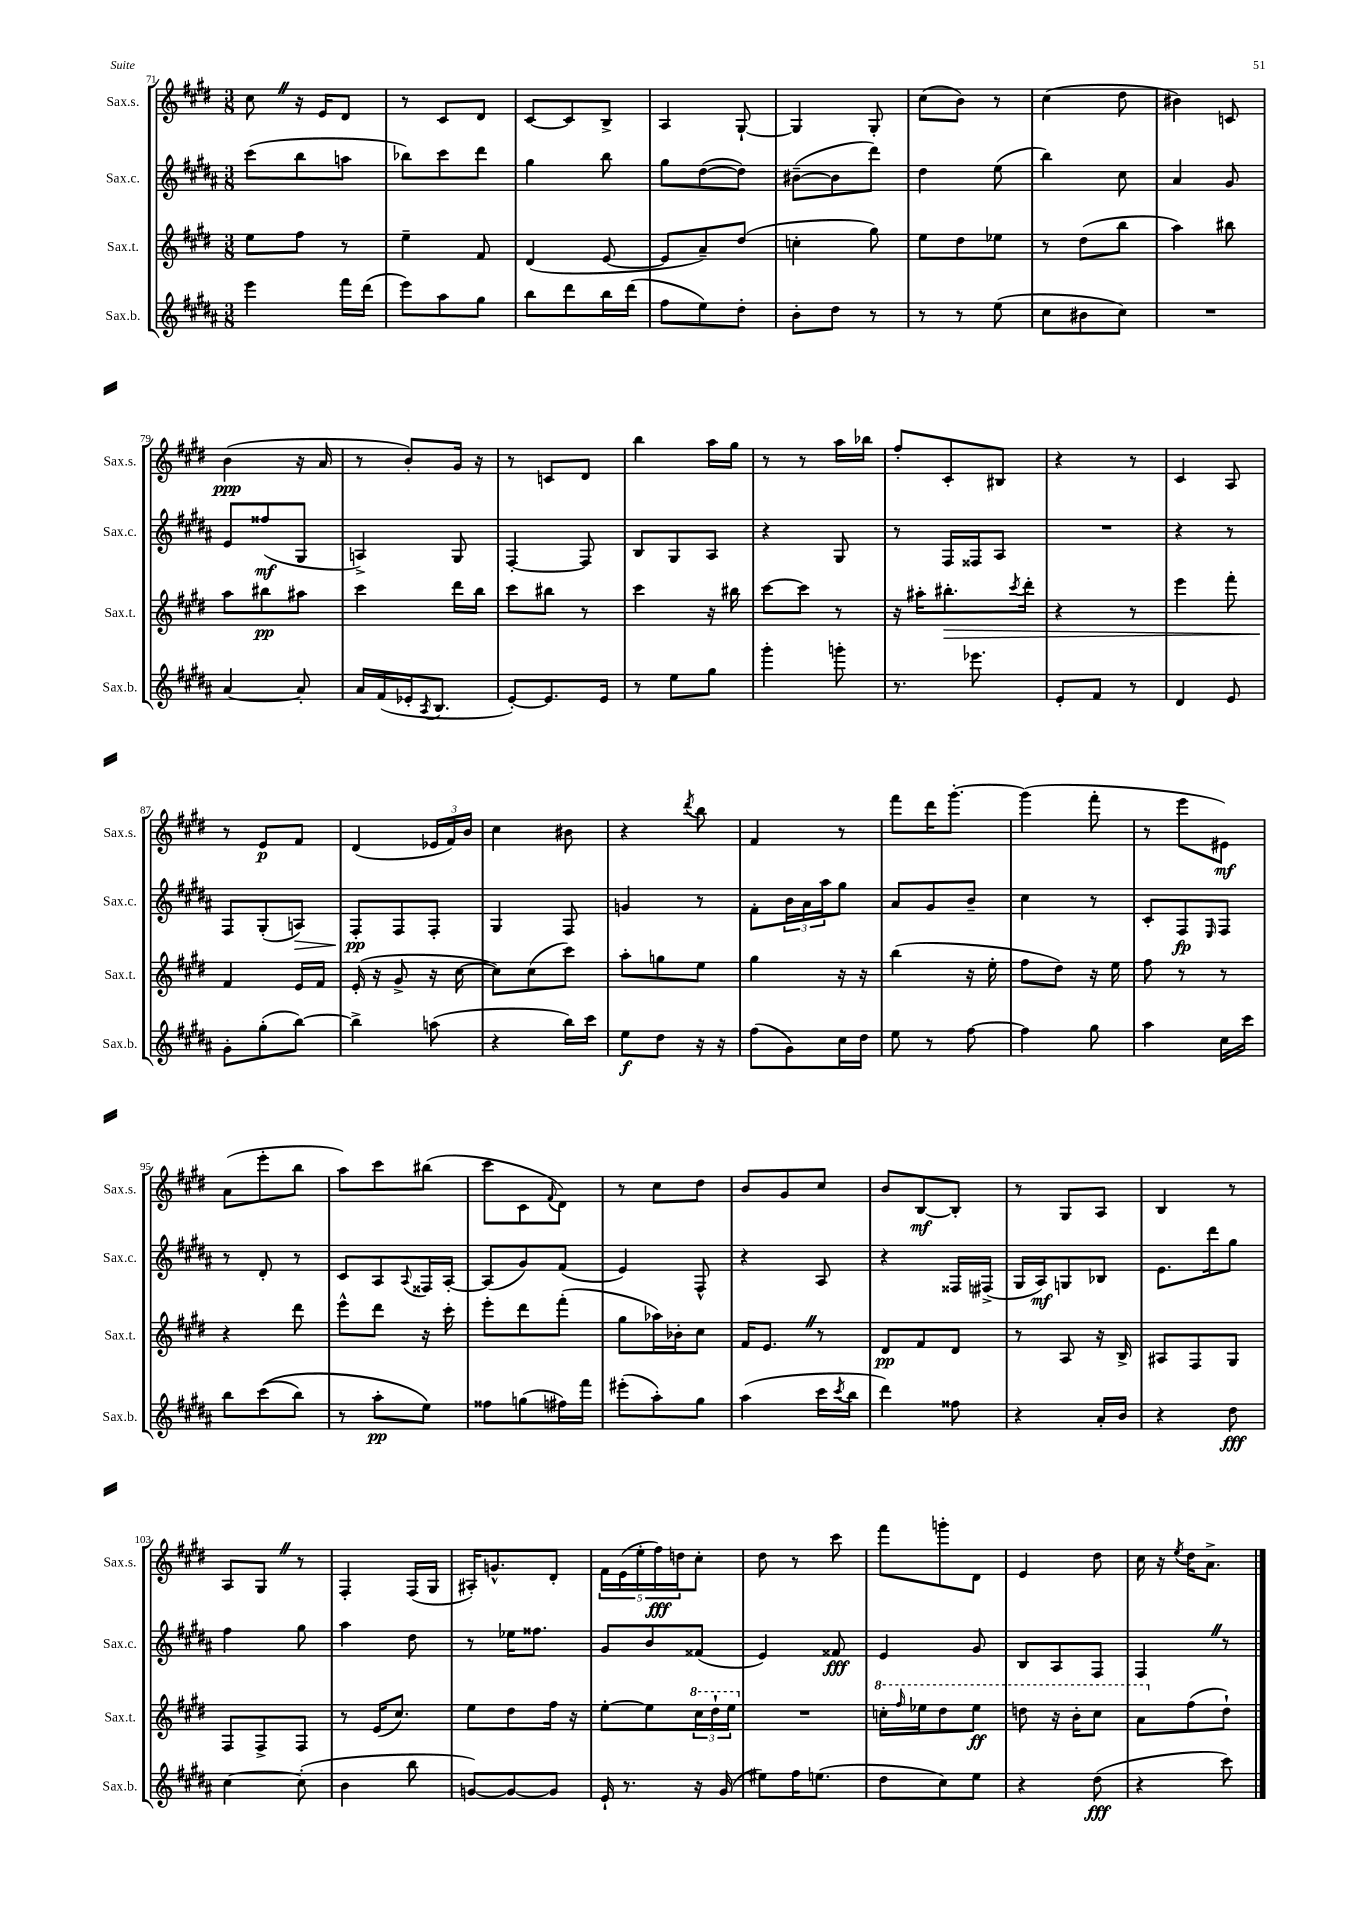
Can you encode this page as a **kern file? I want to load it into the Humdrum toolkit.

**kern	**kern	**kern	**kern
*staff4	*staff3	*staff2	*staff1
*clefG2	*clefG2	*clefG2	*clefG2
*k[f#c#g#d#a#]	*k[f#c#g#d#]	*k[f#c#g#d#a#]	*k[f#c#g#d#]
*M3/8	*M3/8	*M3/8	*M3/8
4eee	8ee	(8ccc#	8cc#
.	8ff#	8bb	16r
.	.	.	16e
16fff#	8r	8aa	8d#
(16ddd#	.	.	.
=	=	=	=
8eee)	4ee~	8bb-)	8r
8aa#	.	8ccc#	8c#
8gg#	8f#	8ddd#	8d#
=	=	=	=
8bb	(4d#	4gg#	[8c#
8ddd#	.	.	8c#]
16bb	[8e	8bb	8B^
(16ddd#	.	.	.
=	=	=	=
8ff#	8e]	8gg#	4A
8ee)	8a~)	([8dd#	.
8dd#'	(8dd#	8dd#])	[8G#`
=	=	=	=
8b'	4cc'	([8b#~	4G#]
8dd#	.	8b#]	.
8r	8gg#)	8ddd#)	8G#'
=	=	=	=
8r	8ee	4dd#	(8cc#
8r	8dd#	.	8b)
(8ee	8ee-	(8ee	8r
=	=	=	=
8cc#	8r	4bb)	(4cc#
8b#	(8dd#	.	.
8cc#)	8bb	8cc#	8dd#
=	=	=	=
4.r	4aa)	4a#	4b#)
.	8bb#	8g#	8c
=	=	=	=
[4a#	8aa	8e	(4b
.	8bb#	(8ff##	.
8a#']	8aa#	8G#	16r
.	.	.	16a
=	=	=	=
16a#	4ccc#	4A^)	8r
(16f#	.	.	.
16e-'	.	.	8b')
8qA#	.	.	.
8.B	.	.	.
.	16ddd#	8G#	16g#
.	16bb	.	16r
=	=	=	=
[8e')	8ccc#	[4F#'	8r
8.e]	8bb#	.	8c
.	8r	8F#]	8d#
16e	.	.	.
=	=	=	=
8r	4ccc#	8B	4bb
8ee	.	8G#	.
8gg#	16r	8A#	16aa
.	16bb#	.	16gg#
=	=	=	=
4ggg#'	[8ccc#	4r	8r
.	8ccc#]	.	8r
8ggg'	8r	8G#	16aa
.	.	.	16bb-
=	=	=	=
8.r	16r	8r	8ff#'
.	16aa#'	.	.
.	8.bb#'	16F#	8c#'
8.eee-	.	16F##	.
.	.	8A#	8B#
.	8qccc#	.	.
.	16ddd#'	.	.
=	=	=	=
8e'	4r	4.r	4r
8f#	.	.	.
8r	8r	.	8r
=	=	=	=
4d#	4eee	4r	4c#
8e	8fff#'	8r	8A
=	=	=	=
8g#'	4f#	8F#	8r
(8gg#'	.	(8G#'	8e
[8bb)	16e	8A)	8f#
.	16f#	.	.
=	=	=	=
4bb^]	(16e'	8F#'	(4d#
.	16r	.	.
.	8g#^	8F#	.
(8aa	16r	8F#'	24e-
.	.	.	24f#)
.	[16cc#	.	.
.	.	.	24b
=	=	=	=
4r	8cc#])	4G#	4cc#
.	(8cc#	.	.
16bb)	8ccc#)	8F#	8b#
16ccc#	.	.	.
=	=	=	=
8ee	8aa'	4g	4r
8dd#	8gg	.	.
.	.	.	8qddd#
16r	8ee	8r	8bb
16r	.	.	.
=	=	=	=
(8ff#	4gg#	8f#'	4f#
8g#)	.	24b	.
.	.	24a#	.
.	.	24aa#	.
16cc#	16r	8gg#	8r
16dd#	16r	.	.
=	=	=	=
8ee	(4bb	8a#	8fff#
8r	.	8g#	16ddd#
.	.	.	[8.ggg#'
[8ff#	16r	8b~	.
.	16ee'	.	.
=	=	=	=
4ff#]	8ff#	4cc#	(4ggg#]
.	8dd#)	.	.
8gg#	16r	8r	8fff#'
.	16ee	.	.
=	=	=	=
4aa#	8ff#	8c#'	8r
.	8r	8F#	8eee
.	.	16qqE	.
16cc#	8r	8F#	8e#)
16ccc#	.	.	.
=	=	=	=
8bb	4r	8r	(8a
&((8ccc#	.	8d#'	8eee'
8bb)	8ddd#	8r	8bb
=	=	=	=
8r	8eee^^	8c#	8aa)
8aa#'	8ddd#	8A#	8ccc#
.	.	8qqA#	.
8ee&)	16r	16F##	(8bb#
.	16ccc#'	[16A#'	.
=	=	=	=
8ff##	8eee'	(8A#]	8ccc#
(8gg	8ddd#	8g#)	8c#
.	.	.	8qqf#
16ff#)	(8fff#'	(8f#	8d#)
16fff#	.	.	.
=	=	=	=
(8eee#'	8gg#	4e)	8r
8aa#')	16aa-)	.	8cc#
.	16b-'	.	.
8gg#	8cc#	8F#^^	8dd#
=	=	=	=
(4aa#	16f#	4r	8b
.	8.e	.	.
.	.	.	8g#
16ccc#	8r	8A#	8cc#
8qccc#	.	.	.
16bb	.	.	.
=	=	=	=
4ddd#)	8d#	4r	8b
.	8f#	.	[8B
8ff##	8d#	16F##	8B']
.	.	(16F#^	.
=	=	=	=
4r	8r	16G#	8r
.	.	16A#)	.
.	8A	8G	8G#
16a#'	16r	8B-	8A
16b	16B^	.	.
=	=	=	=
4r	8A#	8.e	4B
.	8F#	.	.
.	.	16ddd#	.
8dd#	8G#	8gg#	8r
=	=	=	=
[4cc#	8F#	4ff#	8A
.	8F#^	.	8G#
(8cc#']	8F#	8gg#	8r
=	=	=	=
4b	8r	4aa#	4F#'
.	(16e	.	.
.	8.cc#)	.	.
8bb	.	8dd#	(16F#
.	.	.	16G#
=	=	=	=
[8g)	8ee	8r	16A#')
.	.	.	8.g^^
8g_	8dd#	16ee-	.
.	.	8.ff##	.
8g]	16ff#	.	8d#'
.	16r	.	.
=	=	=	=
16e`	[8ee'	8g#	20f#
.	.	.	(20e
8.r	.	.	.
.	.	.	20ee'
.	8ee]	8b	.
.	.	.	20ff#)
.	.	.	20dd
16r	24ccc#	(8f##	8cc#'
.	24ddd#`	.	.
(16g#	.	.	.
.	24eee	.	.
=	=	=	=
8ee#)	4.r	4e)	8dd#
16ff#	.	.	8r
(8.ee	.	.	.
.	.	8f##	8ccc#
=	=	=	=
8dd#	16ccc'	4e	8fff#
.	16qqfff#	.	.
.	16eee-	.	.
8cc#)	8ddd#	.	8ggg'
8ee	8eee-	8g#	8d#
=	=	=	=
4r	8ddd	8B	4e
.	16r	8A#	.
.	16bb'	.	.
(8dd#	8ccc#	8F#	8dd#
=	=	=	=
4r	8aa	4F#	16cc#
.	.	.	16r
.	.	.	8qee
.	(8ff#	.	16dd#
.	.	.	8.a^
8ccc#)	8dd#`)	8r	.
==	==	==	==
*-	*-	*-	*-
